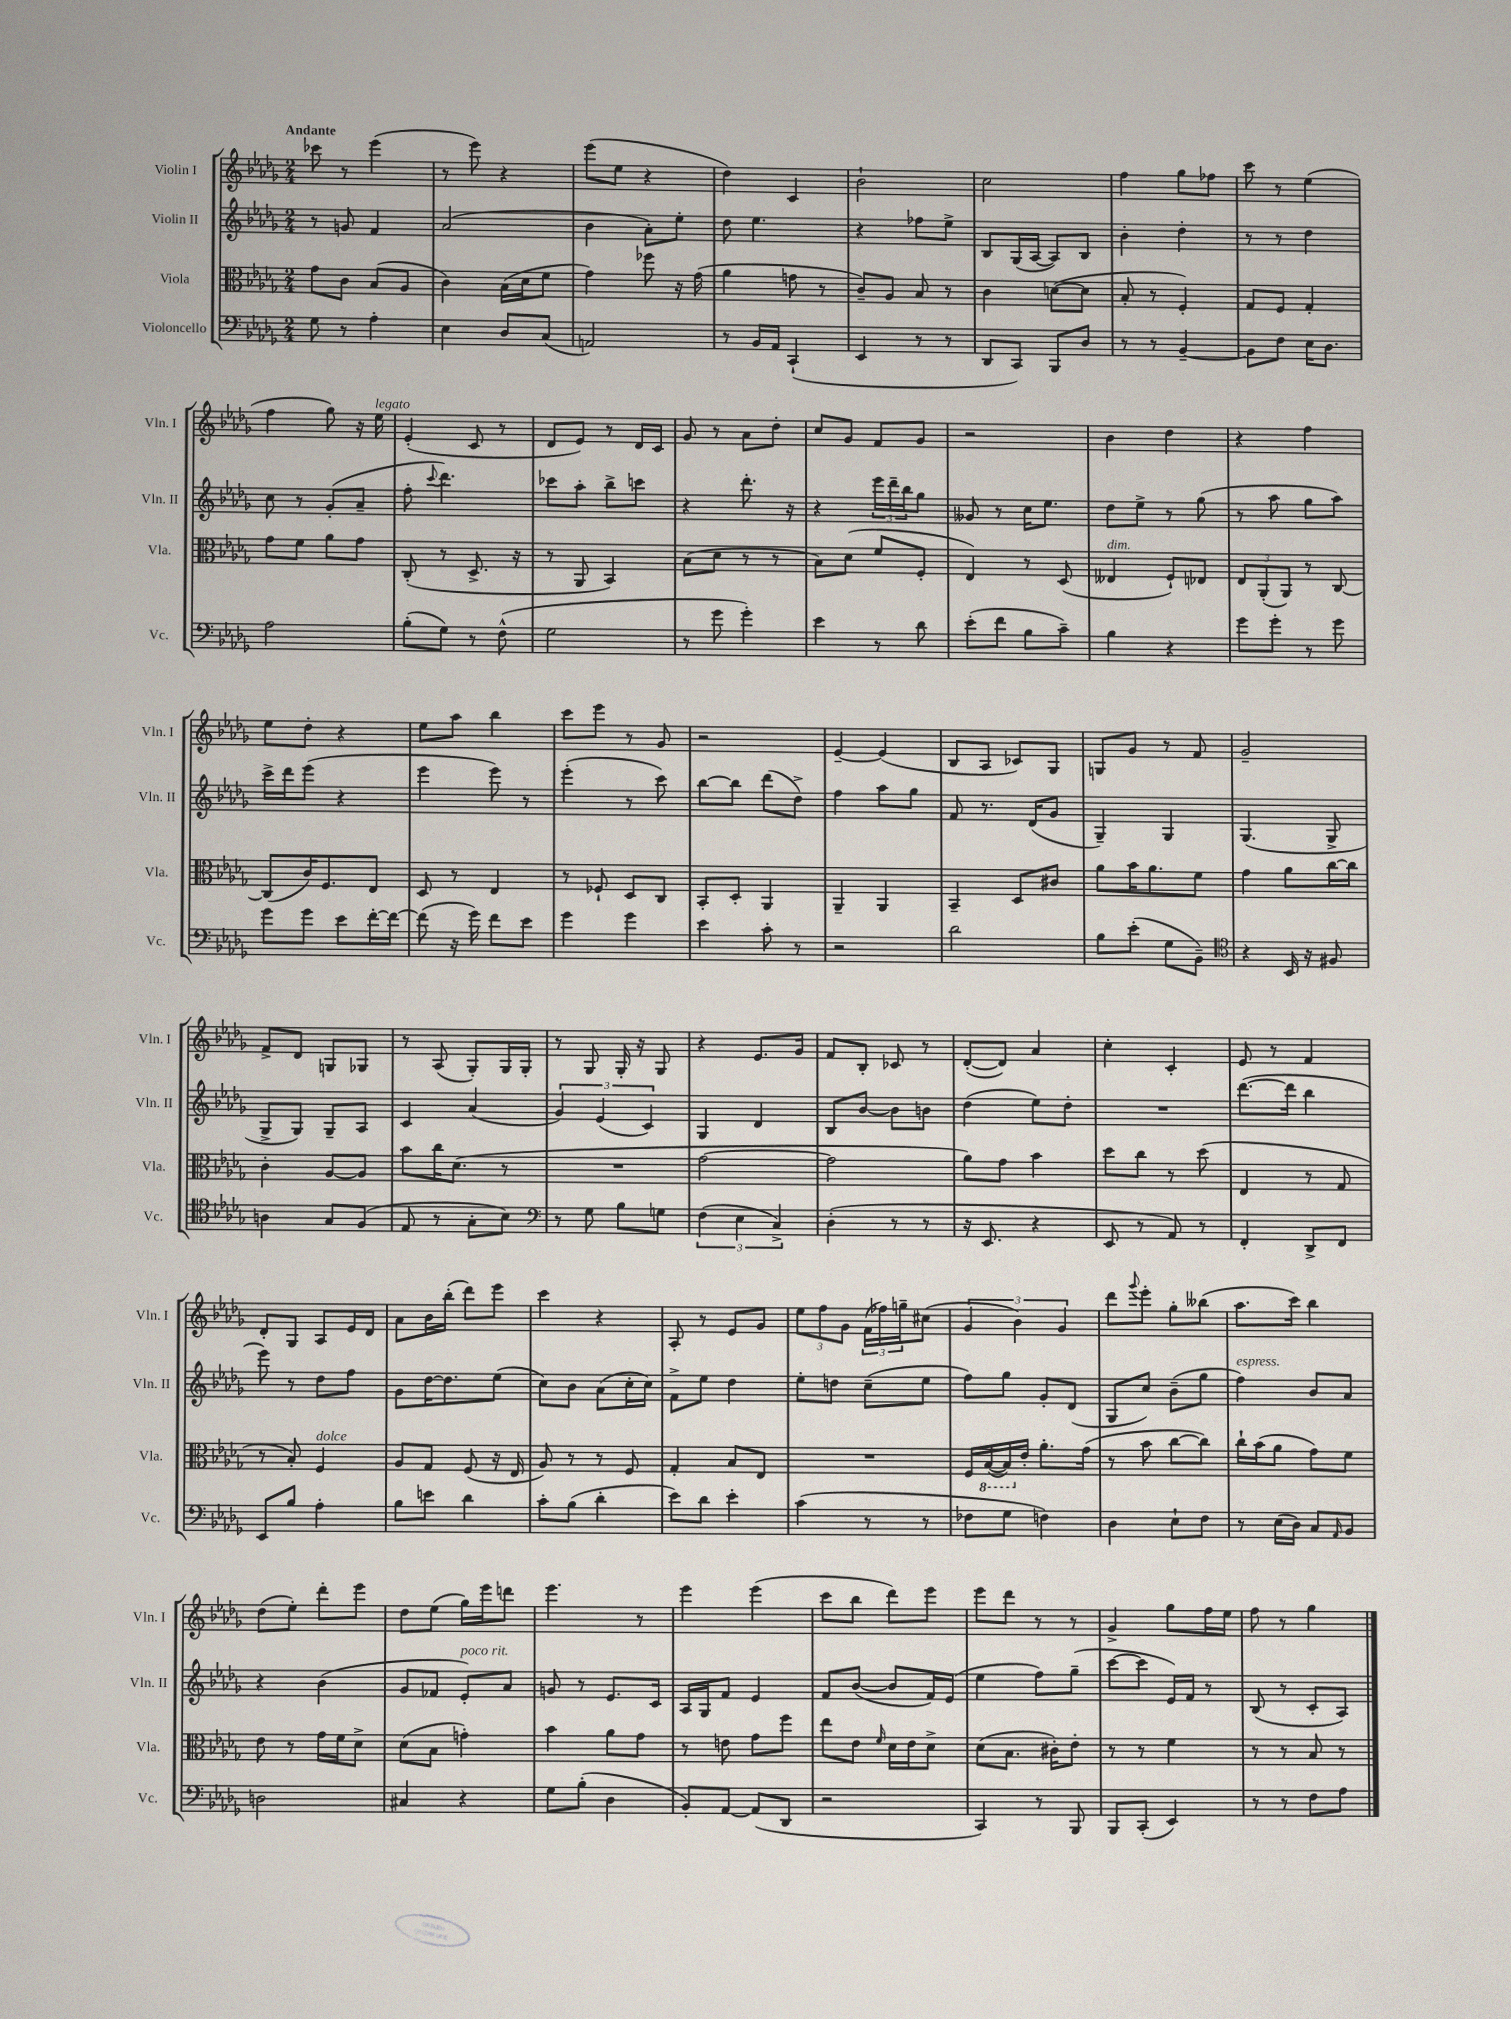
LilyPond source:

<<
\new StaffGroup <<
\new Staff = "s0" \with { instrumentName = "Violin I" shortInstrumentName = "Vln. I" } {
    \clef treble \key des \major \numericTimeSignature \time 2/4 \tempo "Andante"
    ces'''8 r8 ees'''4( |
    r8 ees'''8) r4 |
    ees'''8( ees''8 r4 |
    des''4) c'4 |
    bes'2-! |
    c''2 |
    f''4 ges''8 fes''8 |
    c'''8 r8 ees''4( |
    f''4 ges''8) r16 ees''16^\markup { \italic "legato" } |
    ees'4-.( c'8 r8 |
    des'8 ees'8) r8 des'16 c'16 |
    ges'8 r8 aes'8 des''8-. |
    c''8 ges'8 f'8 ges'8 |
    r2 |
    bes'4 des''4 |
    r4 f''4 |
    ees''8 des''8-. r4 |
    ees''8 aes''8 bes''4 |
    c'''8 ees'''8 r8 ges'8 |
    r2 |
    ees'4~-- ees'4( |
    bes8 aes8 ces'8) ges8 |
    g8 ges'8 r8 f'8 |
    ges'2-- |
    f'8-> des'8 g8 ges8 |
    r8 aes8( ges8-.) ges16 ges16-. |
    r8 ges8 ges16-. r16 ges8 |
    r4 ees'8. ges'16 |
    f'8 bes8-. ces'8 r8 |
    des'8~-.( des'8) aes'4 |
    c''4-. c'4-. |
    ees'8 r8 f'4 |
    des'8-. ges8 aes8 ees'16 des'16 |
    aes'8 bes'16 bes''16-.( des'''8) ees'''8 |
    c'''4 r4 |
    aes8-. r8 ees'8 ges'8 |
    \tuplet 3/2 { ees''8 f''8 ges'8 } \tuplet 3/2 { f'16( fes''16) g''16-- } cis''8( |
    \tuplet 3/2 { ges'4 bes'4) ges'4 } |
    des'''8 \appoggiatura { ges'''8 } ees'''8-. ges''8-. beses''8( |
    aes''8. c'''16) bes''4 |
    des''8( ees''8-.) des'''8-. ees'''8 |
    des''8 ees''8( ges''16) ees'''16 d'''8 |
    ees'''4. r8 |
    ees'''4 ees'''4( |
    c'''8 bes''8 des'''8) ees'''8 |
    ees'''8 des'''8 r8 r8 |
    ges'4-> ges''8 f''16 ees''16 |
    f''8 r8 ges''4 \bar "|." |
}
\new Staff = "s1" \with { instrumentName = "Violin II" shortInstrumentName = "Vln. II" } {
    \clef treble \key des \major \numericTimeSignature \time 2/4
    r8 g'8 f'4 |
    aes'2( |
    bes'4 aes'8-.) ees''8-. |
    des''8 ees''4. |
    r4 fes''8 ees''8-> |
    bes8 ges16( aes16~ aes8) bes8 |
    bes'4-. des''4-. |
    r8 r8 des''4 |
    c''8 r8 ges'8-.( aes'8-- |
    f''8-. \appoggiatura { c'''8 } des'''4.) |
    ces'''8 aes''8-. bes''8-> c'''8 |
    r4 des'''8.-. r16 |
    r4 \tuplet 3/2 { ees'''16 des'''16-- bes''16 } ges''8 |
    geses'8 r8 c''16 ees''8. |
    des''8 ees''8-> r8 ges''8( |
    r8 aes''8 ges''8 aes''8) |
    c'''16-> des'''16 ees'''8( r4 |
    ees'''4 ees'''8) r8 |
    ees'''4-.( r8 c'''8) |
    bes''8~ bes''8 des'''8( des''8->) |
    f''4 aes''8 ges''8 |
    f'8 r8. des'16( ges'8 |
    ges4--) ges4 |
    ges4.( ges8-> |
    ges8-> ges8) ges8-- aes8 |
    c'4 aes'4( |
    \tuplet 3/2 { ges'4) ees'4( c'4) } |
    ges4 des'4 |
    bes8 bes'8~ bes'8 b'8 |
    des''4( ees''8) des''8-. |
    R2 |
    des'''8.~( des'''16 bes''4 |
    ees'''8) r8 des''8 f''8 |
    ges'8 des''16~ des''8. ees''8( |
    c''8) bes'8 aes'8( c''16-. c''16) |
    f'8-> ees''8 des''4 |
    ees''8-. d''8 c''8--( ees''8 |
    f''8) ges''8 ges'8-. des'8( |
    ges8 c''8) bes'8--( ges''8 |
    f''4^\markup { \italic "espress." }) bes'8 aes'8 |
    r4 bes'4( |
    ges'8 fes'8 ees'8-.^\markup { \italic "poco rit." }) aes'8 |
    g'8 r8 ees'8. c'16 |
    aes16 ges16 f'8 ees'4 |
    f'8 bes'8~( bes'8 f'16) ees'16( |
    ees''4 f''8) ges''8--( |
    c'''8~ c'''8 ees'16) f'16 r8 |
    bes8( r8 c'8-. aes8) \bar "|." |
}
\new Staff = "s2" \with { instrumentName = "Viola" shortInstrumentName = "Vla." } {
    \clef alto \key des \major \numericTimeSignature \time 2/4
    ges'8 c'8 bes8( aes8 |
    c'4) bes16( des'16 f'8 |
    ges'4) fes''8 r16 ges'16( |
    aes'4 g'8 r8 |
    c'8--) aes8 bes8 r8 |
    c'4 d'8~( d'8 |
    bes8-. r8 f4-.) |
    ges8 f8 ges4-. |
    ges'8 f'8 aes'8 ges'8 |
    c8-.( r8 des8.-> r16 |
    r8 aes,8 bes,4) |
    bes8( des'8 r8 r8 |
    bes8) des'8( f'8 f8-. |
    ees4) r8 des8( |
    eeses4^\markup { \italic "dim." } f8-!) ees8 |
    \tuplet 3/2 { ees8 aes,8-.( aes,8) } r8 c8~ |
    c8( c'16) f8. ees8 |
    des8 r8 ees4 |
    r8 fes8-! des8 c8 |
    bes,8-. des8-. aes,4 |
    aes,4-- aes,4 |
    bes,4-- des8 cis'8 |
    aes'8 bes'16 aes'8. f'8 |
    ges'4 aes'8 c''16~ c''16 |
    c'4-. aes8~ aes8 |
    bes'8 c''16 des'8.( r8 |
    R2 |
    ges'2~ |
    ges'2 |
    aes'8) ges'8 bes'4 |
    des''8 c''8 r8 des''8( |
    ees4 r8 ges8 |
    r8 bes8-.) f4^\markup { \italic "dolce" } |
    aes8 ges8 f8( r16 ees16 |
    aes8) r8 r8 f8 |
    ges4-. bes8 ees8 |
    R2 |
    f16 \ottava #-1 bes,16~( bes,16) \ottava #0 ees'16-. aes'8.-. ges'16( |
    r8 bes'8 c''8~ c''8) |
    c''16-! bes'16( aes'8 ges'8) f'8 |
    ees'8 r8 ges'16 f'16 des'8-> |
    des'8( bes8 g'4-.) |
    bes'4 aes'8 ges'8 |
    r8 e'8 ges'8 f''8 |
    ees''8 ees'8 \grace { f'16 } des'16 ees'16 des'8-> |
    des'8( bes8. cis'16-.) ees'8-. |
    r8 r8 f'4 |
    r8 r8 bes8 r8 \bar "|." |
}
\new Staff = "s3" \with { instrumentName = "Violoncello" shortInstrumentName = "Vc." } {
    \clef bass \key des \major \numericTimeSignature \time 2/4
    ges8 r8 aes4-. |
    ees4 des8 c8( |
    a,2) |
    r8 bes,16 aes,16 c,4-!( |
    ees,4 r8 r8 |
    des,8 c,8) bes,,8 des8 |
    r8 r8 bes,4~-- |
    bes,8 f8 ees16 des8. |
    aes2 |
    bes8-.( ges8) r8 f8-^( |
    ges2 |
    r8 ges'8 ges'4-.) |
    ees'4 r8 des'8 |
    ees'8-.( f'8 bes8 c'8--) |
    bes4 r4 |
    ges'8 ges'8-. r8 ges'8 |
    ges'8 ges'8 ees'8 f'16~-. f'16~ |
    f'8( r16 ges'16) f'8 ees'8 |
    ges'4 ges'4 |
    ees'4 c'8-. r8 |
    r2 |
    des'2 |
    bes8 ees'8-.( ges8 bes,8--) |
    \clef tenor r4 bes,16 r16 fis8 |
    a4 ges8 f8( |
    ees8 r8 ges8-. bes8) |
    \clef bass r8 ges8 bes8 g8 |
    \tuplet 3/2 { f4( ees4 c4->) } |
    des4-.( r8 r8 |
    r16 ees,8. r4 |
    ees,8 r8 aes,8) r8 |
    f,4-. des,8-> f,8 |
    ees,8 bes8 aes4-. |
    bes8 e'8 des'4 |
    c'8-. bes8( des'4-. |
    ees'8) des'8 ees'4-. |
    c'4( r8 r8 |
    fes8 ges8 f4) |
    des4 ees8-! f8 |
    r8 ees16( des16) c8 \grace { aes,16 } bes,8 |
    d2 |
    cis4 r4 |
    ges8 bes8-.( des4 |
    bes,8-.) aes,8~ aes,8( des,8 |
    r2 |
    c,4) r8 bes,,8 |
    bes,,8 c,8-.( ees,4) |
    r8 r8 f8 aes8 \bar "|." |
}
>>
>>
\layout { \context { \Score \remove "Bar_number_engraver" } }
